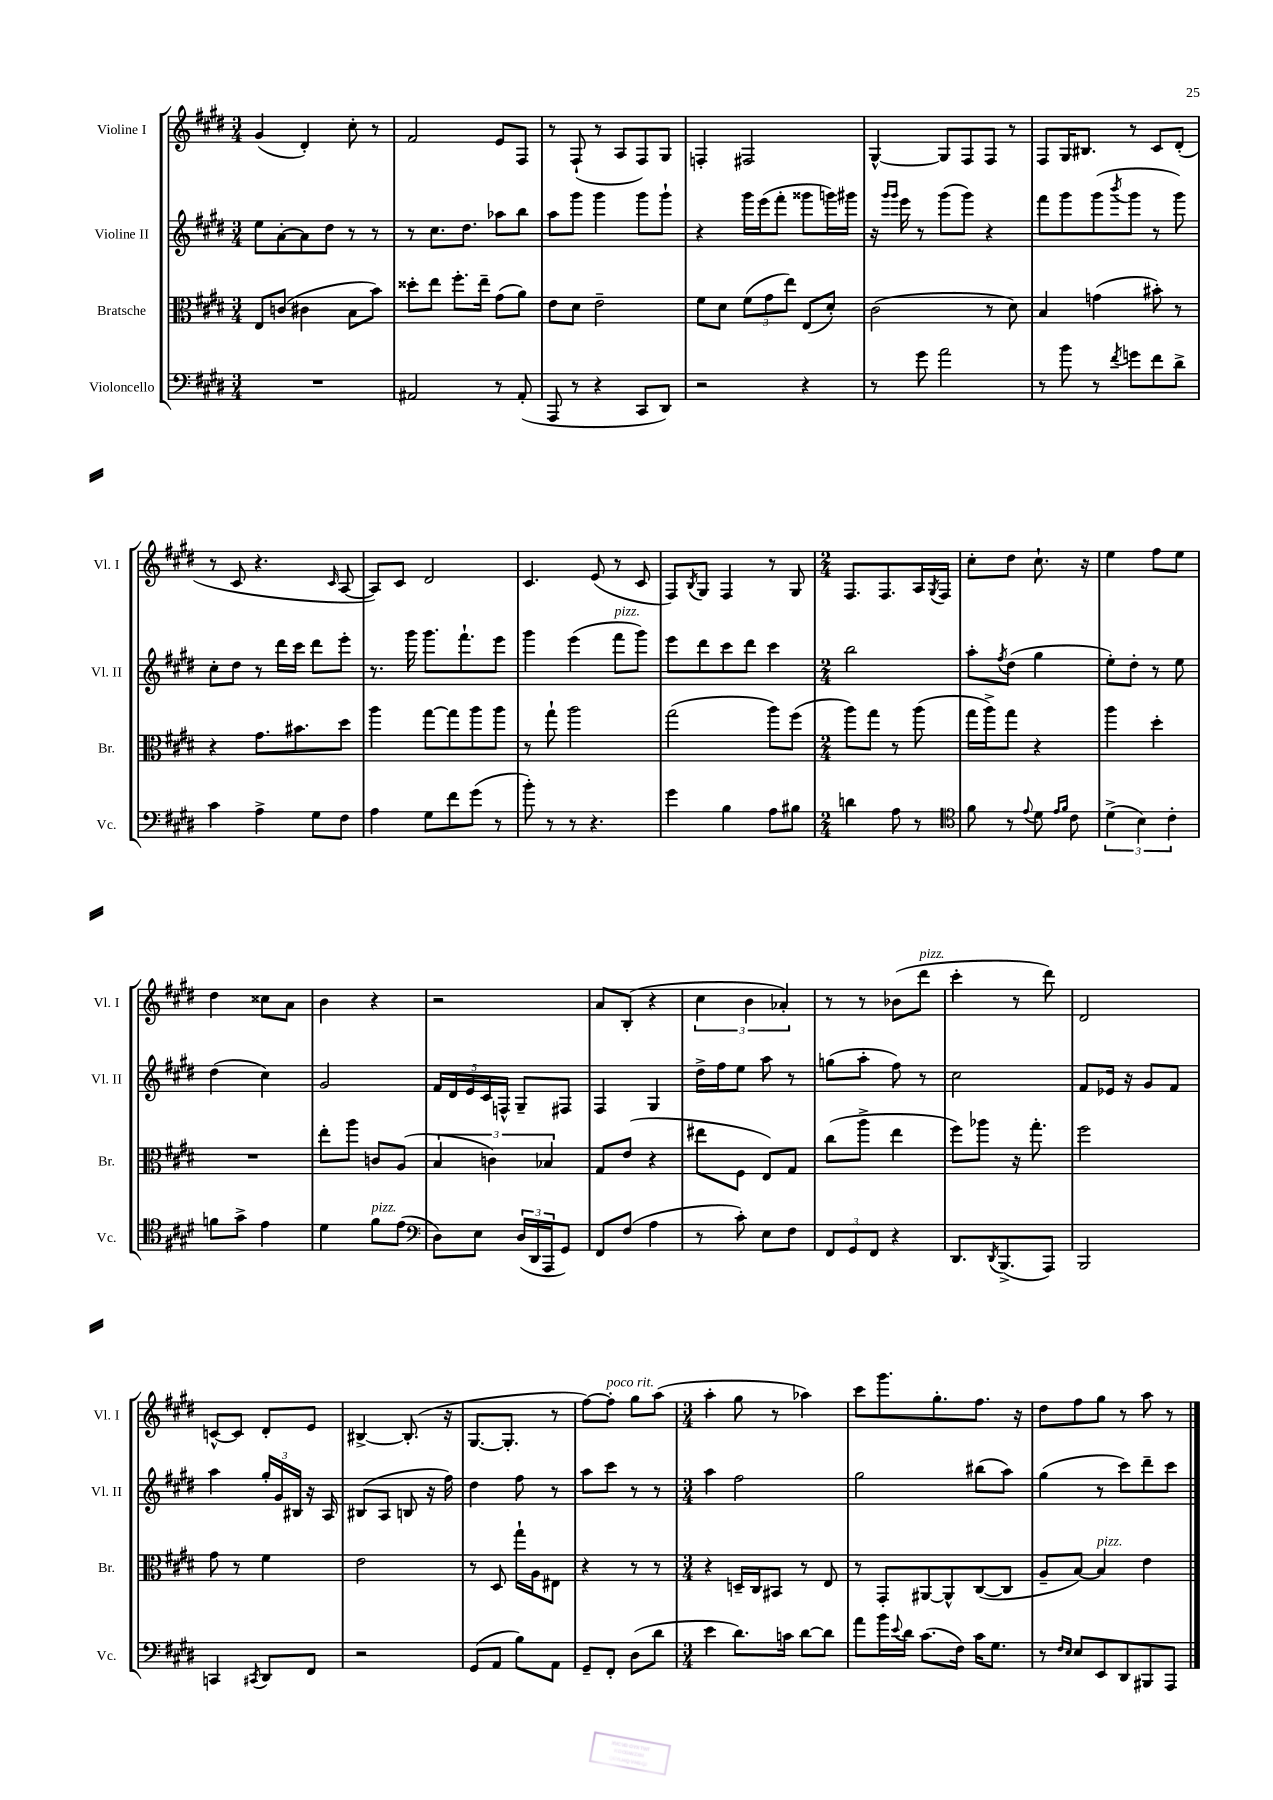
<<
\new StaffGroup <<
\new Staff = "s0" \with { instrumentName = "Violine I" shortInstrumentName = "Vl. I" } {
    \clef treble \key e \major \numericTimeSignature \time 3/4
    gis'4( dis'4-.) cis''8-. r8 |
    fis'2 e'8 fis8 |
    r8 fis8-!( r8 a8 fis8) gis8 |
    f4-. fis2 |
    gis4~-^ gis8 fis8 fis8 r8 |
    fis8 gis16 bis8. r8 cis'8 dis'8-.( |
    r8 cis'8 r4. \grace { cis'16 } a8~ |
    a8) cis'8 dis'2 |
    cis'4. e'8( r8 cis'8 |
    fis8) \acciaccatura { b8 } gis8 fis4 r8 gis8 |
    \numericTimeSignature \time 2/4 fis8. fis8. a16 \acciaccatura { gis8 } fis16 |
    cis''8-. dis''8 cis''8.-! r16 |
    e''4 fis''8 e''8 |
    dis''4 cisis''8 a'8 |
    b'4 r4 |
    r2 |
    a'8 b8-.( r4 |
    \tuplet 3/2 { cis''4 b'4 aes'4-.) } |
    r8 r8 bes'8( dis'''8^\markup { \italic "pizz." } |
    cis'''4-. r8 dis'''8) |
    dis'2 |
    c'8~-^ c'8 dis'8-. e'8 |
    bis4~-> bis8.-.( r16 |
    gis8.~ gis8.-. r8 |
    fis''8~) fis''8-.^\markup { \italic "poco rit." } gis''8 a''8( |
    \numericTimeSignature \time 3/4 a''4-. gis''8 r8 aes''4) |
    cis'''8 gis'''8. gis''8.-. fis''8. r16 |
    dis''8 fis''8 gis''8 r8 a''8 r8 \bar "|." |
}
\new Staff = "s1" \with { instrumentName = "Violine II" shortInstrumentName = "Vl. II" } {
    \clef treble \key e \major \numericTimeSignature \time 3/4
    e''8 a'8~-. a'8 dis''8 r8 r8 |
    r8 cis''8. dis''8. aes''8 b''8 |
    a''8 gis'''8 gis'''4 gis'''8 gis'''8-! |
    r4 gis'''16 e'''16( fis'''8-. gisis'''8 g'''16) gis'''16 |
    r16 \grace { gis'''16 gis'''16 } e'''16 r8 gis'''8( gis'''8) r4 |
    fis'''8 gis'''8 gis'''8( \acciaccatura { b'''8 } gis'''8 r8 gis'''8) |
    cis''8-. dis''8 r8 dis'''16 cis'''16 dis'''8 e'''8-. |
    r8. gis'''16 gis'''8. fis'''8.-! e'''8 |
    gis'''4 e'''4( fis'''8^\markup { \italic "pizz." } gis'''8) |
    e'''8 dis'''8 cis'''8 dis'''8 cis'''4 |
    \numericTimeSignature \time 2/4 b''2 |
    a''8-. \acciaccatura { fis''8 } dis''8( gis''4 |
    e''8-.) dis''8-. r8 e''8 |
    dis''4( cis''4) |
    gis'2 |
    \tuplet 5/4 { fis'16 dis'16 e'16 cis'16 f16-^ } gis8-- fis8 |
    fis4 gis4 |
    dis''16-> fis''16 e''8 a''8 r8 |
    g''8( a''8-. fis''8) r8 |
    cis''2 |
    fis'8 ees'16 r16 gis'8 fis'8 |
    a''4 \tuplet 3/2 { gis''16-. gis'16 bis16 } r16 a16 |
    bis8( a8 b8 r16 fis''16) |
    dis''4 fis''8 r8 |
    a''8 cis'''8 r8 r8 |
    \numericTimeSignature \time 3/4 a''4 fis''2 |
    gis''2 bis''8( a''8) |
    gis''4( r8 cis'''8) dis'''8-- cis'''8 \bar "|." |
}
\new Staff = "s2" \with { instrumentName = "Bratsche" shortInstrumentName = "Br." } {
    \clef alto \key e \major \numericTimeSignature \time 3/4
    e8 c'8( cis'4 b8 b'8) |
    disis''8-. e''8 fis''8.-. e''16-- gis'8( a'8) |
    e'8 dis'8 e'2-- |
    fis'8 dis'8 \tuplet 3/2 { fis'8( gis'8 e''8) } e8( dis'8-.) |
    cis'2( r8 dis'8) |
    b4 g'4( bis'8-.) r8 |
    r4 gis'8. bis'8. dis''8 |
    a''4 gis''8~ gis''8 a''8 a''8 |
    r8 gis''8-! a''2 |
    gis''2( a''8) fis''8( |
    \numericTimeSignature \time 2/4 a''8) gis''8 r8 a''8( |
    gis''16 a''16->) gis''8 r4 |
    a''4 dis''4-. |
    R2 |
    e''8-. a''8 c'8 a8( |
    \tuplet 3/2 { b4 c'4) bes4 } |
    gis8 e'8( r4 |
    eis''8 fis8 e8) gis8 |
    cis''8( a''8-> e''4 |
    fis''8) aes''8 r16 gis''8.-. |
    fis''2 |
    gis'8 r8 fis'4 |
    e'2 |
    r8 dis8 gis''16-! a16 eis8 |
    r4 r8 r8 |
    \numericTimeSignature \time 3/4 r4 d16-- cis16 bis,8 r8 e8 |
    r8 gis,8-. ais,8~ ais,8-^ cis8~( cis8 |
    a8-- b8~) b4^\markup { \italic "pizz." } e'4 \bar "|." |
}
\new Staff = "s3" \with { instrumentName = "Violoncello" shortInstrumentName = "Vc." } {
    \clef bass \key e \major \numericTimeSignature \time 3/4
    R2. |
    ais,2 r8 ais,8-.( |
    a,,8 r8 r4 cis,8 dis,8) |
    r2 r4 |
    r8 gis'8 a'2 |
    r8 b'8 r8 \acciaccatura { fis'8 } g'8 fis'8 dis'8-> |
    cis'4 a4-> gis8 fis8 |
    a4 gis8 fis'8 gis'8( r8 |
    b'8-.) r8 r8 r4. |
    gis'4 b4 a8 bis8 |
    \numericTimeSignature \time 2/4 d'4 a8 r8 |
    \clef tenor fis'8 r8 \appoggiatura { e'8 } dis'8 \grace { e'16 fis'16 } cis'8 |
    \tuplet 3/2 { dis'4->( b4) cis'4-. } |
    f'8 gis'8-> e'4 |
    dis'4 fis'8^\markup { \italic "pizz." } e'8( |
    \clef bass dis8) e8 \tuplet 3/2 { dis16( dis,16 a,,16 } gis,8) |
    fis,8 fis8( a4 |
    r8 cis'8-.) e8 fis8 |
    \tuplet 3/2 { fis,8 gis,8 fis,8 } r4 |
    dis,8. \acciaccatura { dis,8 } b,,8.->( a,,8) |
    b,,2 |
    c,4 \acciaccatura { cis,8 } dis,8 fis,8 |
    r2 |
    gis,8( a,8 b8) a,8 |
    gis,8-- fis,8-. dis8( dis'8 |
    \numericTimeSignature \time 3/4 e'4 dis'8.) c'16 dis'8~ dis'8 |
    a'8 b'16 \appoggiatura { e'8 } dis'16 cis'8.( fis16) cis'16 gis8. |
    r8 \grace { fis16 e16 } e8 e,8 dis,8 bis,,8 a,,8 \bar "|." |
}
>>
>>
\layout { \context { \Score \remove "Bar_number_engraver" } }
